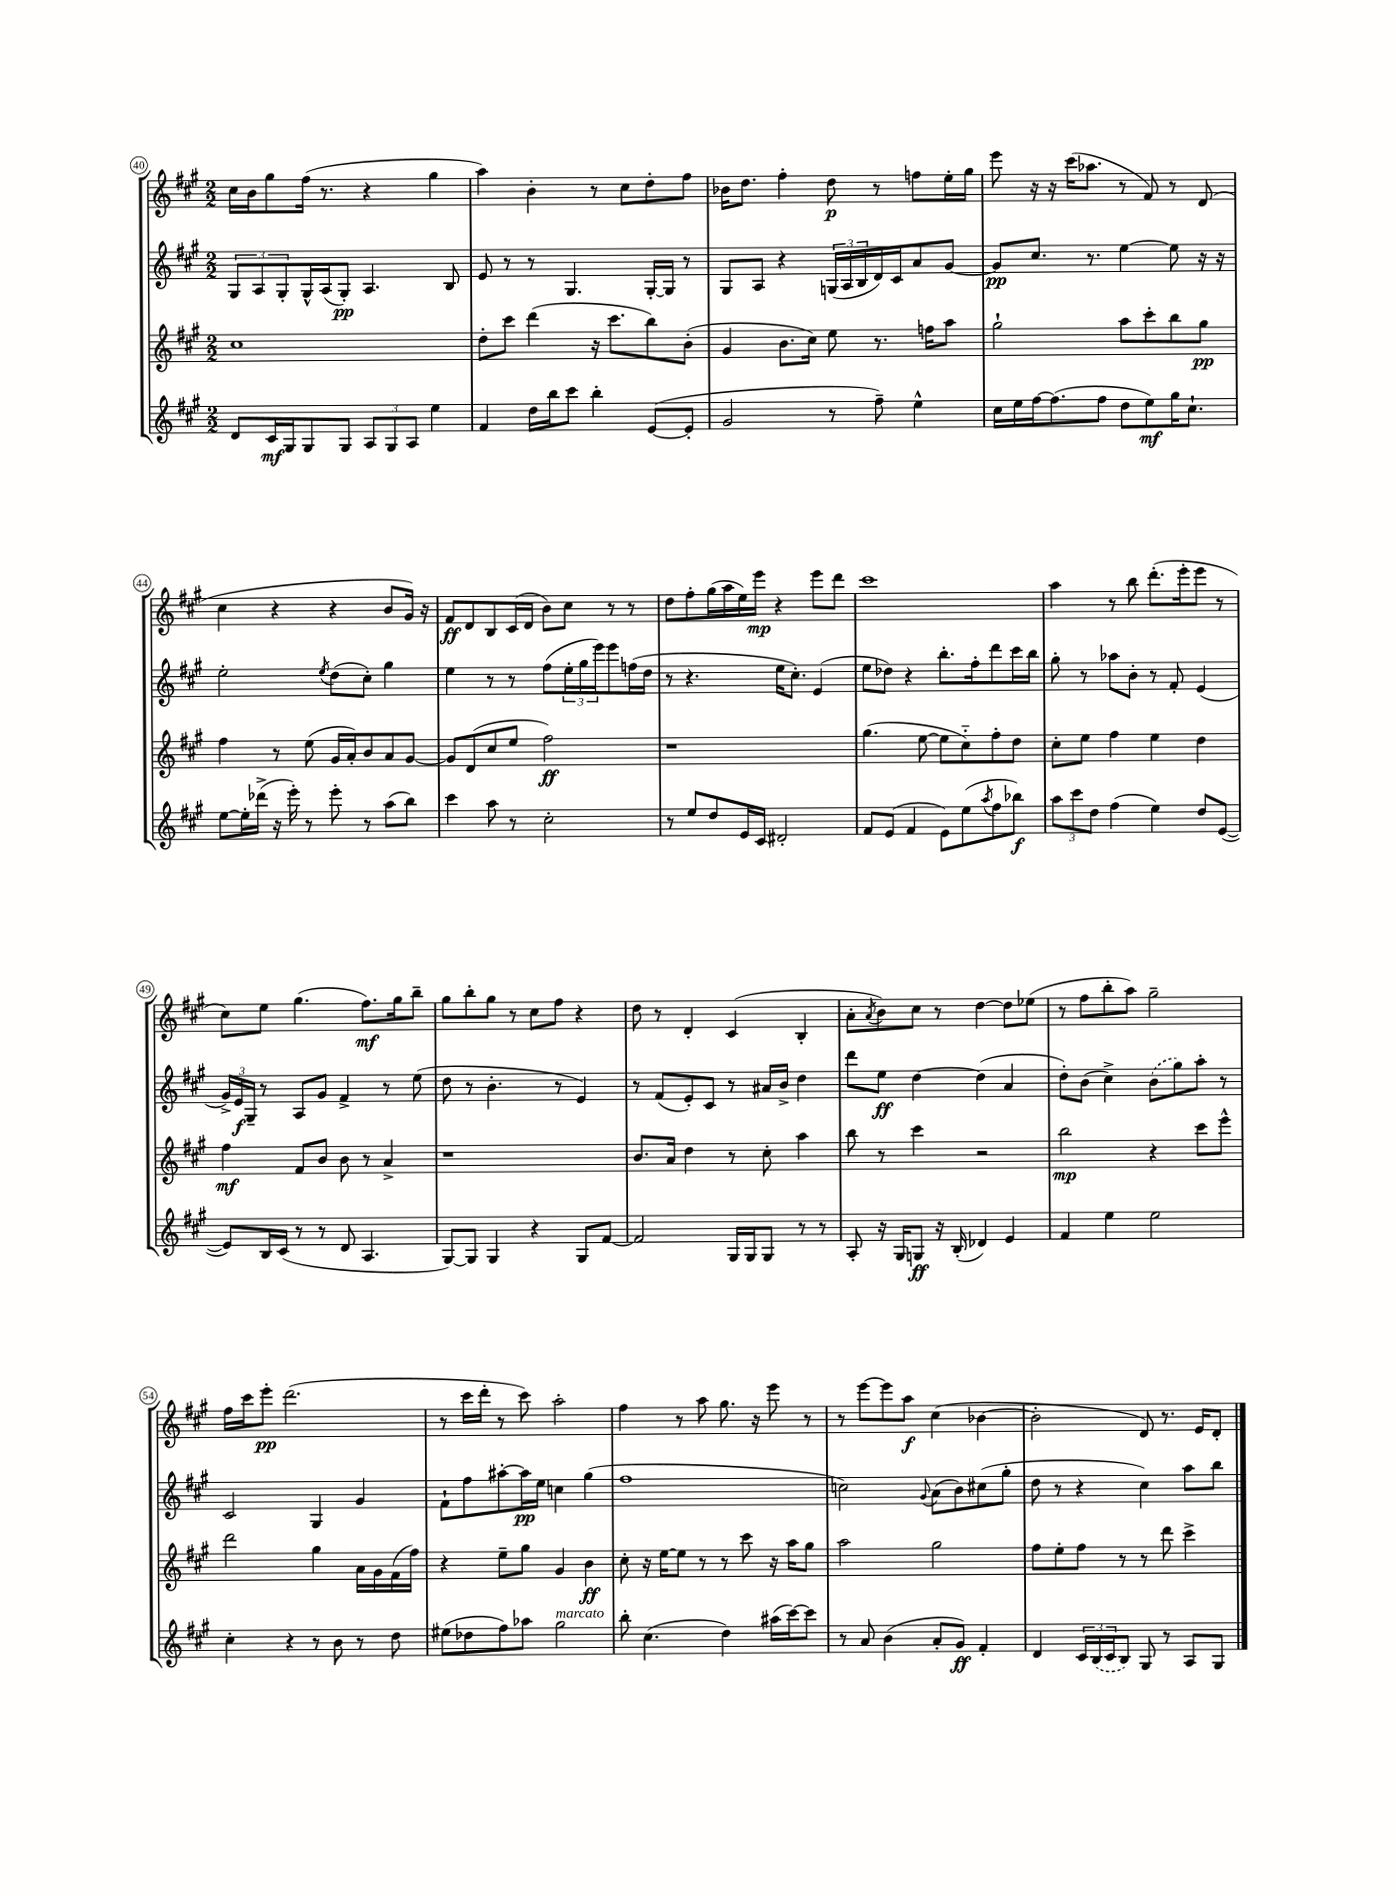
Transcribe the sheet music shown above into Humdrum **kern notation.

**kern	**kern	**kern	**kern
*staff4	*staff3	*staff2	*staff1
*clefG2	*clefG2	*clefG2	*clefG2
*k[f#c#g#]	*k[f#c#g#]	*k[f#c#g#]	*k[f#c#g#]
*M2/2	*M2/2	*M2/2	*M2/2
8d	1cc#	12G#	16cc#
.	.	.	16b
.	.	12A	.
16c#	.	.	8gg#
.	.	12G#'	.
16G#	.	.	.
8G#	.	16G#^^	(16ff#
.	.	(16A	8.r
8G#	.	8G#')	.
12A	.	4.A	4r
12G#	.	.	.
12A	.	.	.
4ee	.	.	4gg#
.	.	8B	.
=	=	=	=
4f#	8dd'	8e	4aa)
.	8ccc#	8r	.
16dd	(4ddd	8r	4b'
16bb	.	.	.
8ccc#	.	4.G#	.
4bb'	16r	.	8r
.	8.ccc#	.	.
.	.	.	8cc#
([8e	8bb)	[16G#'	8dd'
.	.	16G#]	.
8e']	(8b'	8r	8ff#
=	=	=	=
2g#	4g#	8G#	16b-
.	.	.	8.dd
.	.	8A	.
.	8.b	4r	4ff#'
.	16cc#)	.	.
8r	8ee	(24G	8dd
.	.	24A	.
.	.	24B	.
8ff#~)	8.r	16d)	8r
.	.	16c#	.
4ee^^	.	8a	8ff
.	16ff	.	.
.	8aa	[8g#	16ee'
.	.	.	16gg#
=	=	=	=
16cc#	2gg#`	8g#]	8eee
16ee	.	.	.
[16ff#	.	8.cc#	16r
(8.ff#]	.	.	16r
.	.	.	(16ccc#
.	.	8.r	8.aa-
8ff#	.	.	.
8dd	8aa	[4ee	8r
8ee)	8ccc#'	.	8f#)
16gg#	8bb	8ee]	8r
8.cc#`	.	.	.
.	8gg#	16r	(8d
.	.	16r	.
=	=	=	=
[8ee	4ff#	2ee'	4cc#
16ee']	.	.	.
(16ddd-^	.	.	.
16r	8r	.	4r
16eee')	.	.	.
8r	(8ee	.	.
.	.	8qee	.
8eee'	16g#	(8dd	4r
.	16a')	.	.
8r	8b	8cc#')	.
(8aa	8a	4gg#	8b
8bb)	[8g#	.	16g#)
.	.	.	16r
=	=	=	=
4ccc#	8g#]	4ee	8f#
.	(8d	.	8d
8aa	8cc#	8r	8B
8r	8ee	8r	(16c#
.	.	.	16d
2cc#'	2ff#)	(8ff#	8b)
.	.	24ee'	8cc#
.	.	24gg#	.
.	.	24eee)	.
.	.	8eee	8r
.	.	(16ff	8r
.	.	16dd	.
=	=	=	=
8r	1r	8r	8dd
8ee	.	4.r	8ff#'
8dd	.	.	(16gg#
.	.	.	16aa
16e	.	.	16ee)
16c#	.	.	16eee
2d#'	.	16ee	4r
.	.	8.cc#')	.
.	.	(4e	8eee
.	.	.	8ddd
=	=	=	=
8f#	(4.gg#	8ee	1ccc#
(8e	.	8dd-)	.
4f#	.	4r	.
.	[8ee	.	.
8e)	8ee]	8.bb'	.
(8ee	8cc#'~)	.	.
.	.	16ff#'	.
8qaa	.	.	.
8ff#	8ff#'	8ddd	.
8bb-)	8dd	16ccc#	.
.	.	16bb	.
=	=	=	=
12aa	8cc#'	8gg#'	4aa
12ccc#	.	.	.
.	8ee	8r	.
12dd	.	.	.
(4ff#	4ff#	8aa-	8r
.	.	8b'	8bb
4ee)	4ee	8r	(8.ddd'
.	.	8f#'	.
.	.	.	16eee'
8dd	4dd	(4e	8eee
([8e	.	.	8r
=	=	=	=
8e])	4ff#	24g#^)	8cc#)
.	.	24e	.
.	.	24G#~	.
16B	.	8r	8ee
(16c#	.	.	.
8r	8f#	8A	(4.gg#
8r	8b	8g#	.
8d	8b	4f#^	.
4.A	8r	.	8.ff#)
.	4a^	8r	.
.	.	.	16gg#
.	.	(8ee	8bb~
=	=	=	=
[8G#)	1r	8dd	8gg#
8G#]	.	8r	8bb'
4G#	.	4.b'	8gg#
.	.	.	8r
4r	.	.	8cc#
.	.	8r	8ff#
8G#	.	4e)	4r
[8f#	.	.	.
=	=	=	=
2f#]	8.b	8r	8dd
.	.	(8f#	8r
.	16a	.	.
.	4dd	8e')	4d'
.	.	8c#	.
16G#	8r	8r	(4c#
16G#	.	.	.
8G#	8cc#'	16a#	.
.	.	16b^	.
8r	4aa	4dd	4B'
8r	.	.	.
=	=	=	=
8A'	8bb	8ddd	8a'
.	.	.	8qa
16r	8r	8ee	8b)
16G#	.	.	.
8G	4ccc#	[4dd	8cc#
16r	.	.	8r
(16B'	.	.	.
4d-)	2r	(4dd]	[4dd
4e	.	4a	8dd]
.	.	.	(8ee-
=	=	=	=
4f#	2bb	8dd')	8r
.	.	(8b	8ff#
4ee	.	4cc#^)	8bb'
.	.	.	8aa)
2ee	4r	(8b	2gg#~
.	.	8gg#)	.
.	8ccc#	8aa'	.
.	8eee^^	8r	.
=	=	=	=
4cc#'	2ddd	2c#	16ff#
.	.	.	16ccc#
.	.	.	8eee'
4r	.	.	(2.ddd
8r	4gg#	4G#	.
8b	.	.	.
8r	16a	4g#	.
.	16g#	.	.
8dd	(16f#	.	.
.	16ff#)	.	.
=	=	=	=
(8ee#	4r	8f#`	8r
8dd-	.	8ff#	16ccc#
.	.	.	16ddd'
8ff#)	8ee~	[8aa#'	8r
8aa-	8gg#	16aa#]	8ccc#)
.	.	16ee	.
2gg#	4g#	4cc	2aa'
.	4b	(4gg#	.
=	=	=	=
8bb'	8cc#'	1ff#	4ff#
(4.cc#	16r	.	.
.	[16ee	.	.
.	8ee]	.	8r
.	8r	.	8aa
4dd)	8r	.	8.gg#
.	8ccc#	.	.
.	.	.	16r
(16aa#	16r	.	8eee
[16ccc#)	16aa	.	.
8ccc#]	8gg#	.	8r
=	=	=	=
8r	2aa	2cc)	8r
8a	.	.	[8eee
(4b	.	.	8eee]
.	.	.	8aa
.	.	8qqg#	.
8a'	2gg#	(8a	(4cc#
8g#)	.	8b)	.
4f#'	.	(8cc#	[4b-
.	.	8gg#'	.
=	=	=	=
4d	8ff#	8dd	2b-']
.	8ee'	8r	.
24c#	8ff#	4r	.
(24B	.	.	.
24c#	.	.	.
8B)	8r	.	.
8G#	8r	4cc#)	8d)
8r	8ddd	.	8.r
8A	4ccc#^	8aa	.
.	.	.	16e
8G#	.	8bb	8d'
==	==	==	==
*-	*-	*-	*-
